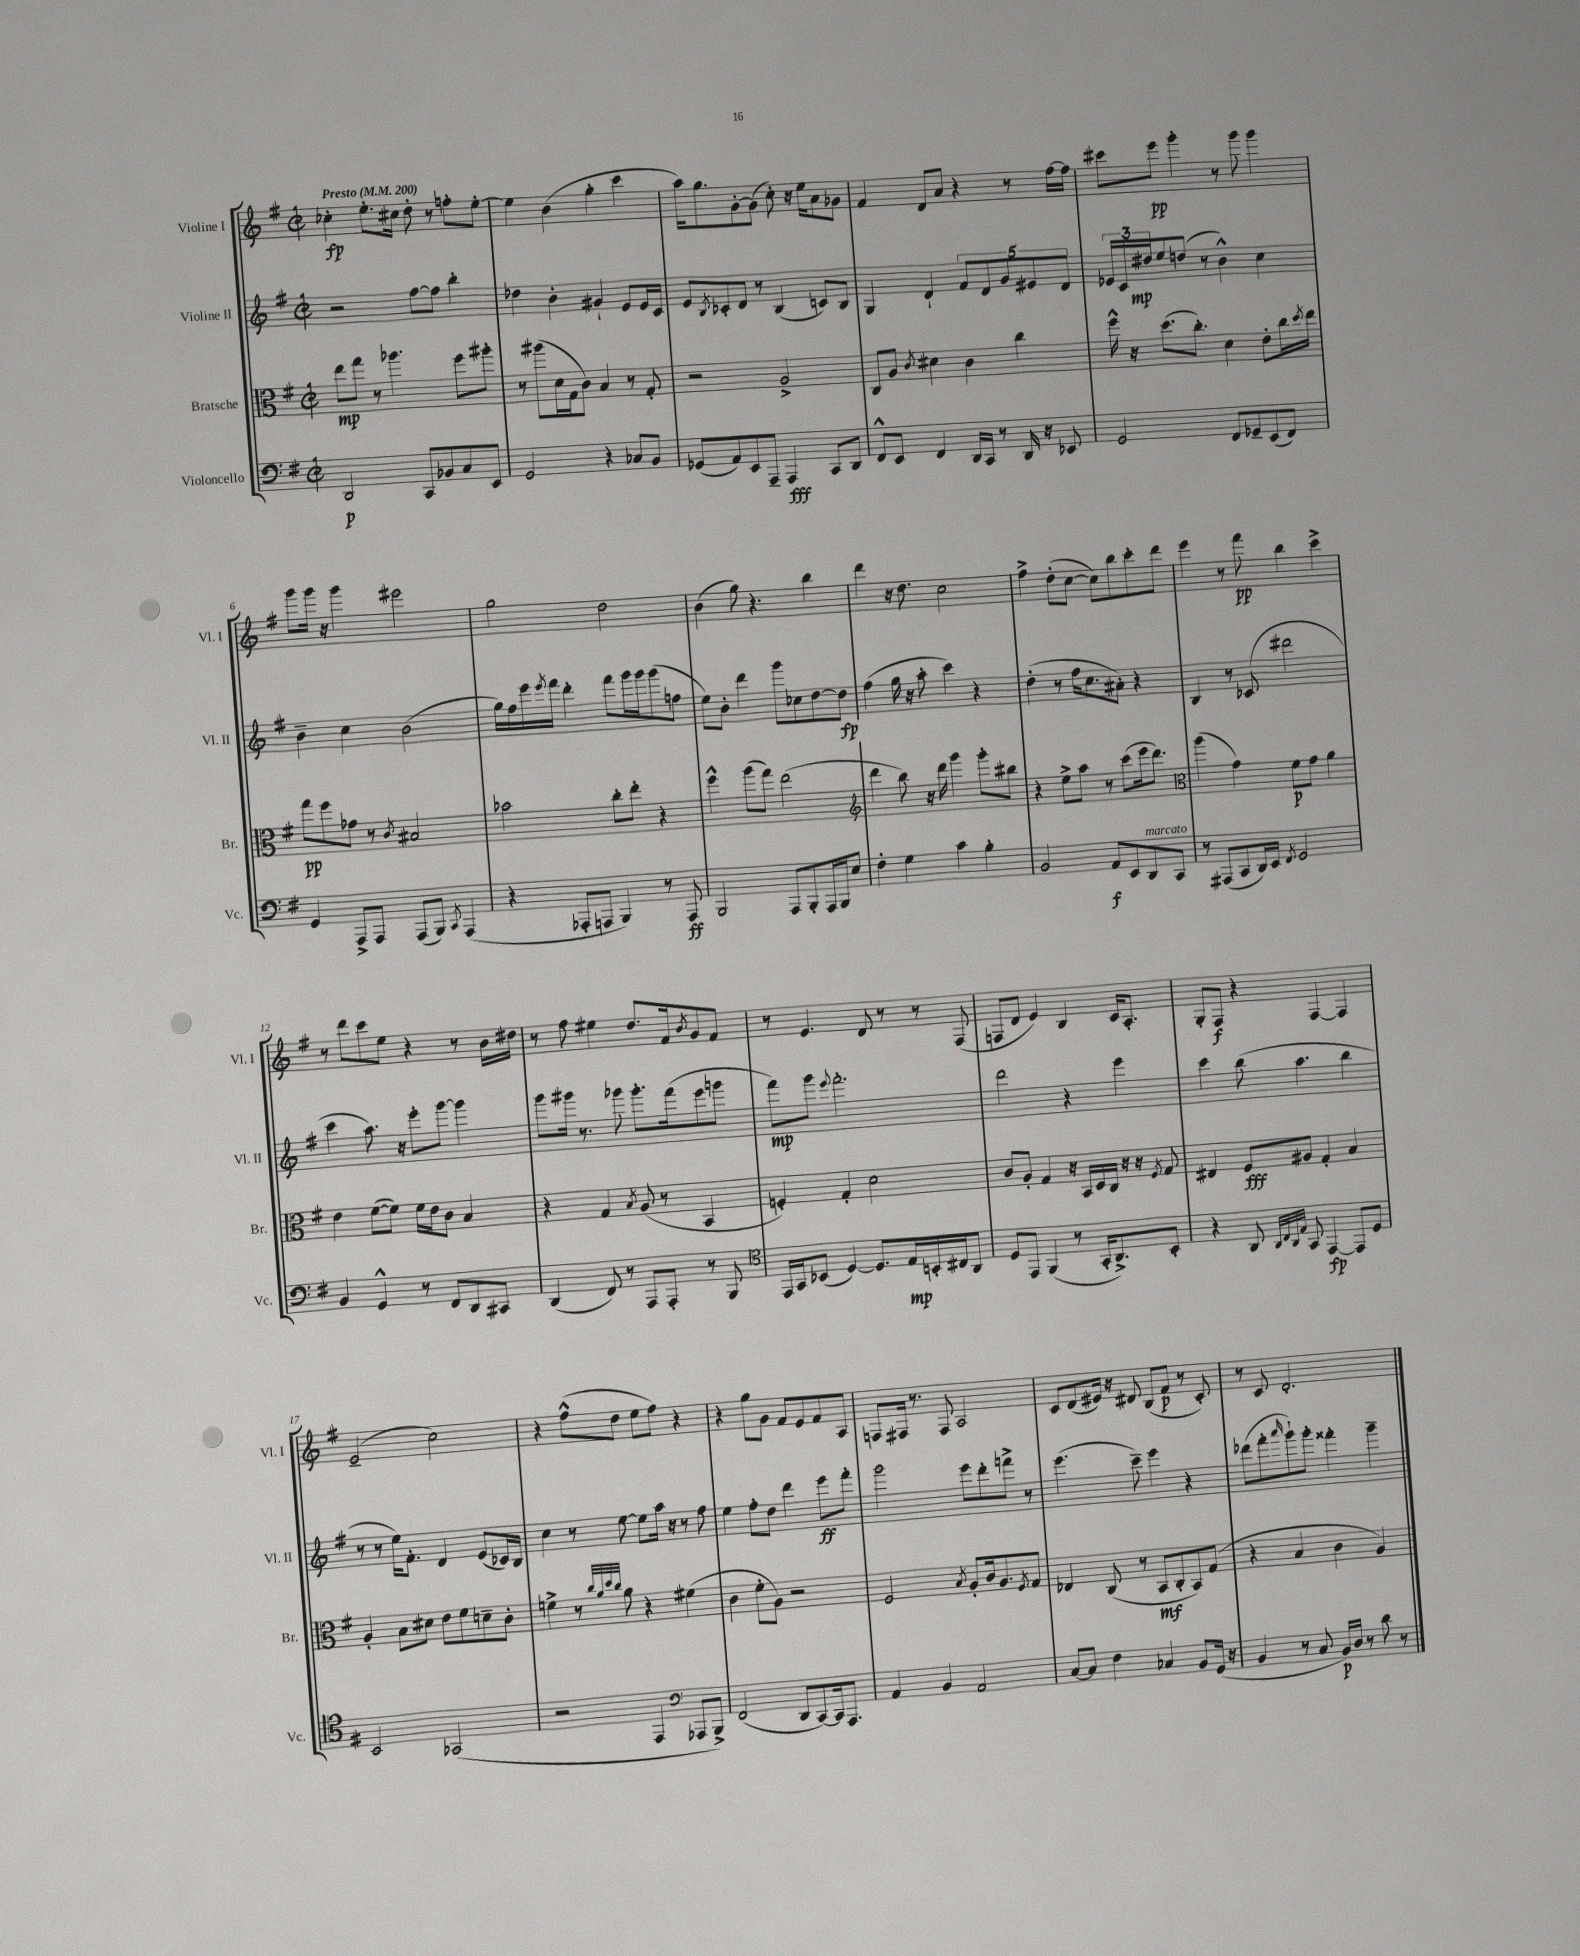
<<
\new StaffGroup <<
\new Staff = "s0" \with { instrumentName = "Violine I" shortInstrumentName = "Vl. I" } {
    \clef treble \key g \major \defaultTimeSignature \time 2/2 \tempo "Presto" 4 = 200
    ces''4-.\fp e''8.-. cis''16 d''8-. r8 f''8-. e''8~-. |
    e''4 b'4( g''4-. c'''4 |
    a''16) g''8. g'8~-. g'8( c''8-.) r16 e''16 a'8 ges'8 |
    fis'4 d'8 a'8 r4 r8 fis''16~ fis''16 |
    cis'''8 e'''8\pp g'''4-. r8 g'''8 g'''4 |
    g'''8 g'''16 r16 g'''4 eis'''2 |
    g''2 d''2 |
    b'4( g''8) r4. b''4 |
    d'''4 r16 d''8. c''2 |
    fis''4-> d''8-.( c''8~ c''8) b''8 c'''8-. d'''8 |
    e'''4 r8 fis'''8\pp b''4 c'''4-> |
    r8 d'''8 c'''8 e''8 r4 r8 b'16 dis''16 |
    r8 fis''8 eis''4 d''8. fis'16 \acciaccatura { b'8 } g'8 fis'8 |
    r8 e'4. d'8 r8 r8 fis8( |
    f8 d'8 e'4) b4 c'16 a8.-. |
    g8-. fis8\f r4 fis4~ fis4 |
    e'2--( c''2) |
    r4 fis''8-^( d''8 e''8 fis''8) r4 |
    r4 g''8 g'8 fis'8 e'8 fis'8 a8 |
    f8 fis16 r8. fis8 a2 |
    c'8 d'8( eis'16) r16 dis'8 b8( fis'8\p r8 c'8-.) |
    r8 c'8 d'2.-. \bar "|." |
}
\new Staff = "s1" \with { instrumentName = "Violine II" shortInstrumentName = "Vl. II" } {
    \clef treble \key g \major \defaultTimeSignature \time 2/2
    r2 fis''8~ fis''8 b''4-. |
    des''4 b'4-. gis'4-! e'8 e'16 c'16 |
    e'8 \acciaccatura { b8 } ces'8-. d'8 r8 b4( c'8) b8 |
    g4 d'4-! \tuplet 5/4 { fis'8 d'8 g'8 eis'8 d'8 } |
    \tuplet 3/2 { ees'16 c'16 dis''16\mp } e''8 d''8( r8 b'4-^) c''4 |
    b'4-- c''4 b'2( |
    g''16) fis''16 e'''16 \acciaccatura { e'''8 } fis'''16 d'''4-. fis'''8 g'''16 g'''16 g'''8( f''8 |
    e''8) b'8-. d'''4 g'''8 ces''8 d''8~ d''8\fp |
    fis''4( g''16 r16 a''8-. c'''4) r4 |
    d''4-.( r8 fis''16 c''8. ais'8-.) r4 |
    b4 r8 ces'8( dis'''2 |
    c'''4 a''8.) r16 e'''8-. g'''8~ g'''4 |
    g'''8 gis'''16 r8. ges'''8 ges'''8.-. fis'''16( e'''8 g'''8 |
    fis'''8\mp) g'''8 \appoggiatura { e'''8 } fis'''2.-. |
    d'''2 r4 e'''4 |
    c'''4 b''8( a''4. b''4 |
    r8 r8 e''16) fis'8.-. d'4 e'8( ces'16) b16 |
    c''4 r8 e''8~ e''8 a''16 r16 r8 fis''8 |
    e''4 fis''8-. d''8 d'''4 e'''8\ff fis'''8-. |
    g'''2 e'''8 d'''8-. f'''8-> r8 |
    e'''4.( c'''8--) e'''4 r4 |
    des'''8( fis'''8-. \grace { a'''16 } g'''8-!) g'''8-. fisis'''4-. g'''4-- \bar "|." |
}
\new Staff = "s2" \with { instrumentName = "Bratsche" shortInstrumentName = "Br." } {
    \clef alto \key g \major \defaultTimeSignature \time 2/2
    e''8\mp g''8 r8 aes''4. fis''8 ais''8-. |
    r8 ais''8( d'16 g16 c'8) b4 r8 g8-. |
    r2 a2-> |
    c8 a8 \acciaccatura { c'8 } dis'4 c'4 c''4 |
    fis''16-^ r16 d''8.( c''8.-.) d'4 e'8-. c''16 \acciaccatura { d''8 } e''16 |
    g''8\pp fis''8 ges'8 r8 \acciaccatura { c'8 } bis2 |
    bes'2 c''8-. e''8-. r4 |
    fis''4-^ a''8( g''8) e''2( |
    \clef treble d'''4 b''8) r16 d'''16 g'''4 g'''8-. bis''8 |
    r4 e''8-> a''8 r8 c'''8( e'''16 d'''8.) |
    \clef alto a''4( g'4) fis'8\p g'8 a'4 |
    e'4 fis'8~( fis'8) fis'16 e'16 c'8 b4 |
    r4 g4 \acciaccatura { b8 } a8( r8 b,4 |
    f4-.) g4-. d'2 |
    c'8 a8-. g4 r16 b,16 d16 c16 r16 r16 \acciaccatura { fis8 } g8 |
    eis4 fis8\fff ais8 g4-. b4 |
    a4-. b8 dis'8 e'8 fis'8 d'8-- c'8-. |
    f'4-> r8 \grace { c''32 a'32 d''32 c''32 } a'8 r4 fis'4( |
    c'4 fis'8-. a8) r2 |
    fis2 \acciaccatura { b8 } a8-. c'16 a8. \acciaccatura { fis8 } g8 |
    ees4 c8( r8 b,8\mf c8-. b,8) g8( |
    r4 b4 c'4 a4) \bar "|." |
}
\new Staff = "s3" \with { instrumentName = "Violoncello" shortInstrumentName = "Vc." } {
    \clef bass \key g \major \defaultTimeSignature \time 2/2
    d,2\p c,8 bes,8 c8 e,8 |
    g,2 r4 ces8 b,8 |
    ges,8( a,8) e,8 a,,8-- a,,4\fff c,8 d,8 |
    fis,8-^ e,8 fis,4 d,16 c,16 r8 d,16 r16 ees,8 |
    g,2 fis,8 ges,8-- e,8( fis,8) |
    g,4 a,,8-> a,,8 a,,8( b,,8) \acciaccatura { c,8 } a,,4( |
    r4 aes,,8-. a,,8 b,,4) r8 a,,8\ff |
    b,,2 a,,8 b,,8-. a,,16 b,,16 e8 |
    fis4-. g4 c'4 b4-. |
    b,2 a,8\f e,8 d,8^\markup { \italic "marcato" } c,8 |
    r8 ais,,8( c,8 d,16) e,16 \acciaccatura { fis,8 } g,2 |
    b,4 g,4-^ r8 fis,8 d,8 cis,8 |
    d,4( fis,8) r8 a,,8 a,,8-. r8 b,,8 |
    \clef tenor e,16 g,16 bes,8( d4~) d8. e16\mp b,16-. cis16 a,8 |
    d8 e,8 fis,4( r8 g,16-. a,8.->) b,8-. |
    r4 a,8 \grace { a,32 c32 a,32 e32 } g,8 e,4~\fp e,8 d8 |
    b,2 ges,2( |
    r2 e,4 \clef bass aes,,8 b,,8->) |
    fis,2( d,8 c,8~) c,16 a,,8. |
    a,4 b,4 a,2 |
    c8~ c8 fis4 ces4 b,8 g,16( r16 |
    b,4 r8 c8 b,16\p) d16 r8 d'8 r8 \bar "|." |
}
>>
>>
